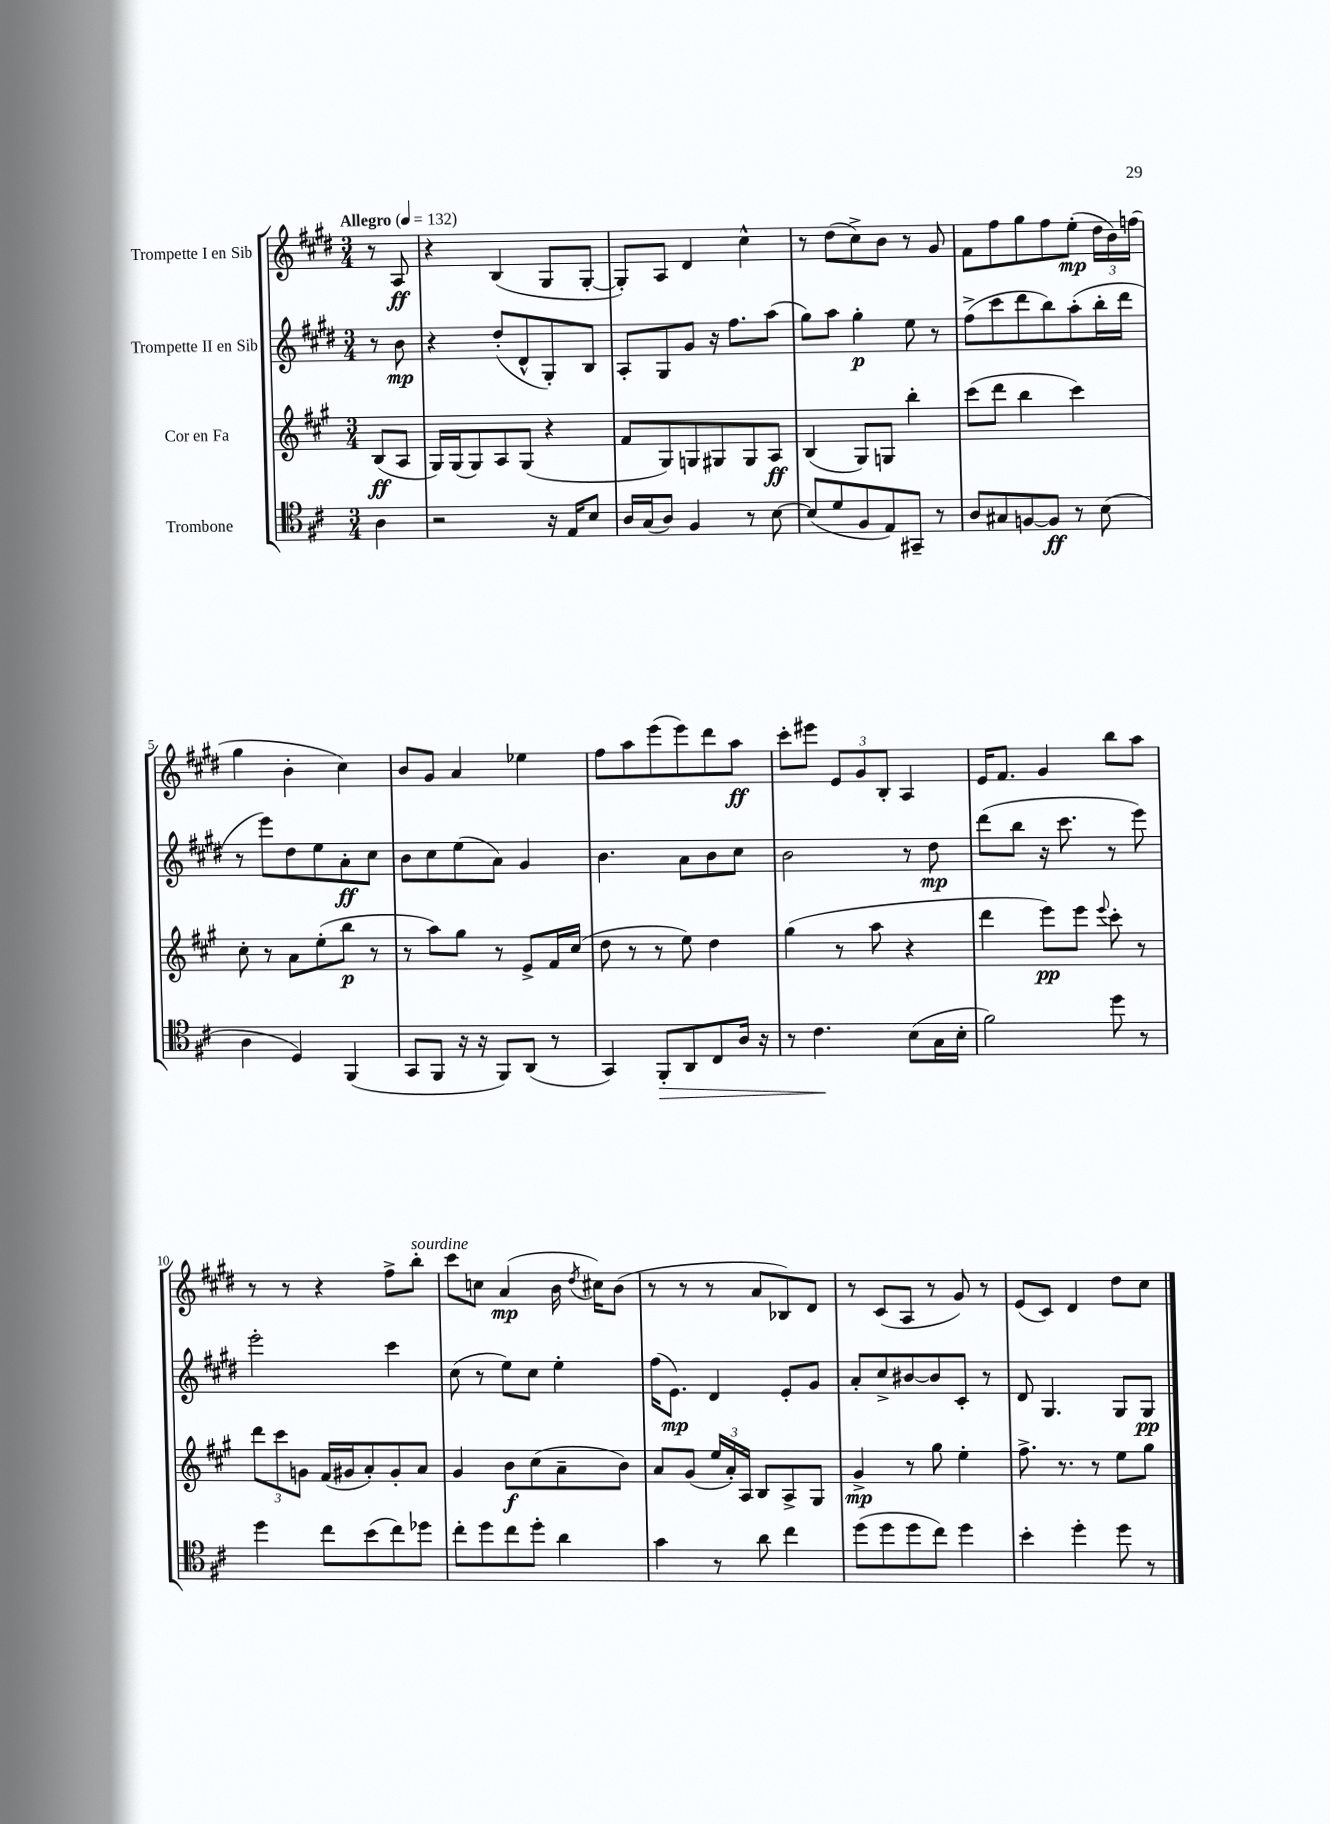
<<
\new StaffGroup <<
\new Staff = "s0" \with { instrumentName = "Trompette I en Sib" } {
    \clef treble \key e \major \numericTimeSignature \time 3/4 \partial 4 \tempo "Allegro" 4 = 132
    \autoBeamOff r8 a8\ff |
    r4 b4( gis8[ gis8]~-. |
    gis8[-.) a8] dis'4 cis''4-^ |
    r8 dis''8[( cis''8->) b'8] r8 gis'8 |
    fis'8[ fis''8 gis''8 fis''8 e''8]-.\mp( \tuplet 3/2 { dis''16[ b'16) f''16]( } |
    gis''4 b'4-. cis''4) |
    b'8[ gis'8] a'4 ees''4 |
    fis''8[ a''8 e'''8( e'''8) dis'''8 a''8]\ff |
    cis'''8[-. eis'''8] \tuplet 3/2 { e'8[ gis'8 b8]-. } a4 |
    e'16[ fis'8.] gis'4 b''8[ a''8] |
    r8 r8 r4 fis''8[-> b''8]-.^\markup { \italic "sourdine" } |
    cis'''8[ c''8] a'4\mp( b'16 \acciaccatura { dis''8 } cis''16[) b'8]( |
    r8 r8 r8 a'8[ bes8) dis'8] |
    r8 cis'8[( a8] r8 gis'8) r8 |
    e'8[( cis'8]) dis'4 dis''8[ cis''8] \bar "|." |
}
\new Staff = "s1" \with { instrumentName = "Trompette II en Sib" } {
    \clef treble \key e \major \numericTimeSignature \time 3/4 \partial 4
    \autoBeamOff r8 b'8\mp |
    r4 dis''8[-.( dis'8-^ gis8-.) b8] |
    a8[-. gis8 gis'8] r16 fis''8.[ a''8]( |
    gis''8[) a''8] gis''4-.\p e''8 r8 |
    fis''8[->( cis'''8 dis'''8 b''8) a''8-.( b''16-. dis'''16] |
    r8 e'''8[) dis''8 e''8 a'8-.\ff cis''8] |
    b'8[ cis''8 e''8( a'8]) gis'4 |
    b'4. a'8[ b'8 cis''8] |
    b'2 r8 dis''8\mp |
    dis'''8[( b''8] r16 cis'''8. r8 e'''8) |
    e'''2-. cis'''4 |
    cis''8( r8 e''8[) cis''8] e''4-. |
    fis''16[( e'8.]\mp) dis'4 e'8[-. gis'8] |
    a'8[-. cis''8-> bis'8~ bis'8 cis'8]-. r8 |
    dis'8 gis4. gis8[ gis8]\pp \bar "|." |
}
\new Staff = "s2" \with { instrumentName = "Cor en Fa" } {
    \clef treble \key a \major \numericTimeSignature \time 3/4 \partial 4
    \autoBeamOff b8[\ff( a8] |
    gis16[) gis16( gis8) a8 gis8]( r4 |
    fis'8[ gis8) g8 gis8 gis8 a8]\ff |
    b4( gis8[) g8] b''4-. |
    cis'''8[( d'''8] b''4 cis'''4) |
    cis''8-. r8 a'8[ e''8-.( b''8]\p r8 |
    r8 a''8[) gis''8] r8 e'8[-> fis'16 cis''16]( |
    d''8 r8 r8 e''8) d''4 |
    gis''4( r8 a''8 r4 |
    d'''4 e'''8[\pp) e'''8] \appoggiatura { e'''8 } cis'''8-. r8 |
    \tuplet 3/2 { d'''8[ cis'''8 g'8] } fis'16[( gis'16 a'8-.) gis'8-. a'8] |
    gis'4 b'8[\f cis''8( a'8-- b'8]) |
    a'8[ gis'8]( \tuplet 3/2 { e''16[ a'16-.) a16] } b8[ a8-> gis8] |
    gis'4->\mp r8 gis''8 e''4-. |
    fis''8.-> r8. r8 e''8[ gis''8] \bar "|." |
}
\new Staff = "s3" \with { instrumentName = "Trombone" } {
    \clef tenor \key d \major \numericTimeSignature \time 3/4 \partial 4
    \autoBeamOff a4 |
    r2 r16 e16[ b8] |
    a16[ g16( a8]) fis4 r8 b8~ |
    b8[( d'8 fis8 e8) gis,8]-- r8 |
    a8[ gis8 f8~ f8]\ff r8 b8( |
    a4 d4) fis,4( |
    g,8[ fis,8] r16 r16 fis,8[) a,8]( r8 |
    g,4) fis,8[-.\> a,8 cis8 a16] r16 |
    r8 cis'4.\! b8[( g16 b16]-. |
    fis'2) d''8 r8 |
    d''4 cis''8[ b'8( cis''8) des''8] |
    cis''8[-. d''8 cis''8 d''8]-. a'4 |
    g'4 r8 a'8 cis''4 |
    d''8[( d''8 d''8 cis''8]) d''4 |
    b'4-. d''4-. d''8 r8 \bar "|." |
}
>>
>>
